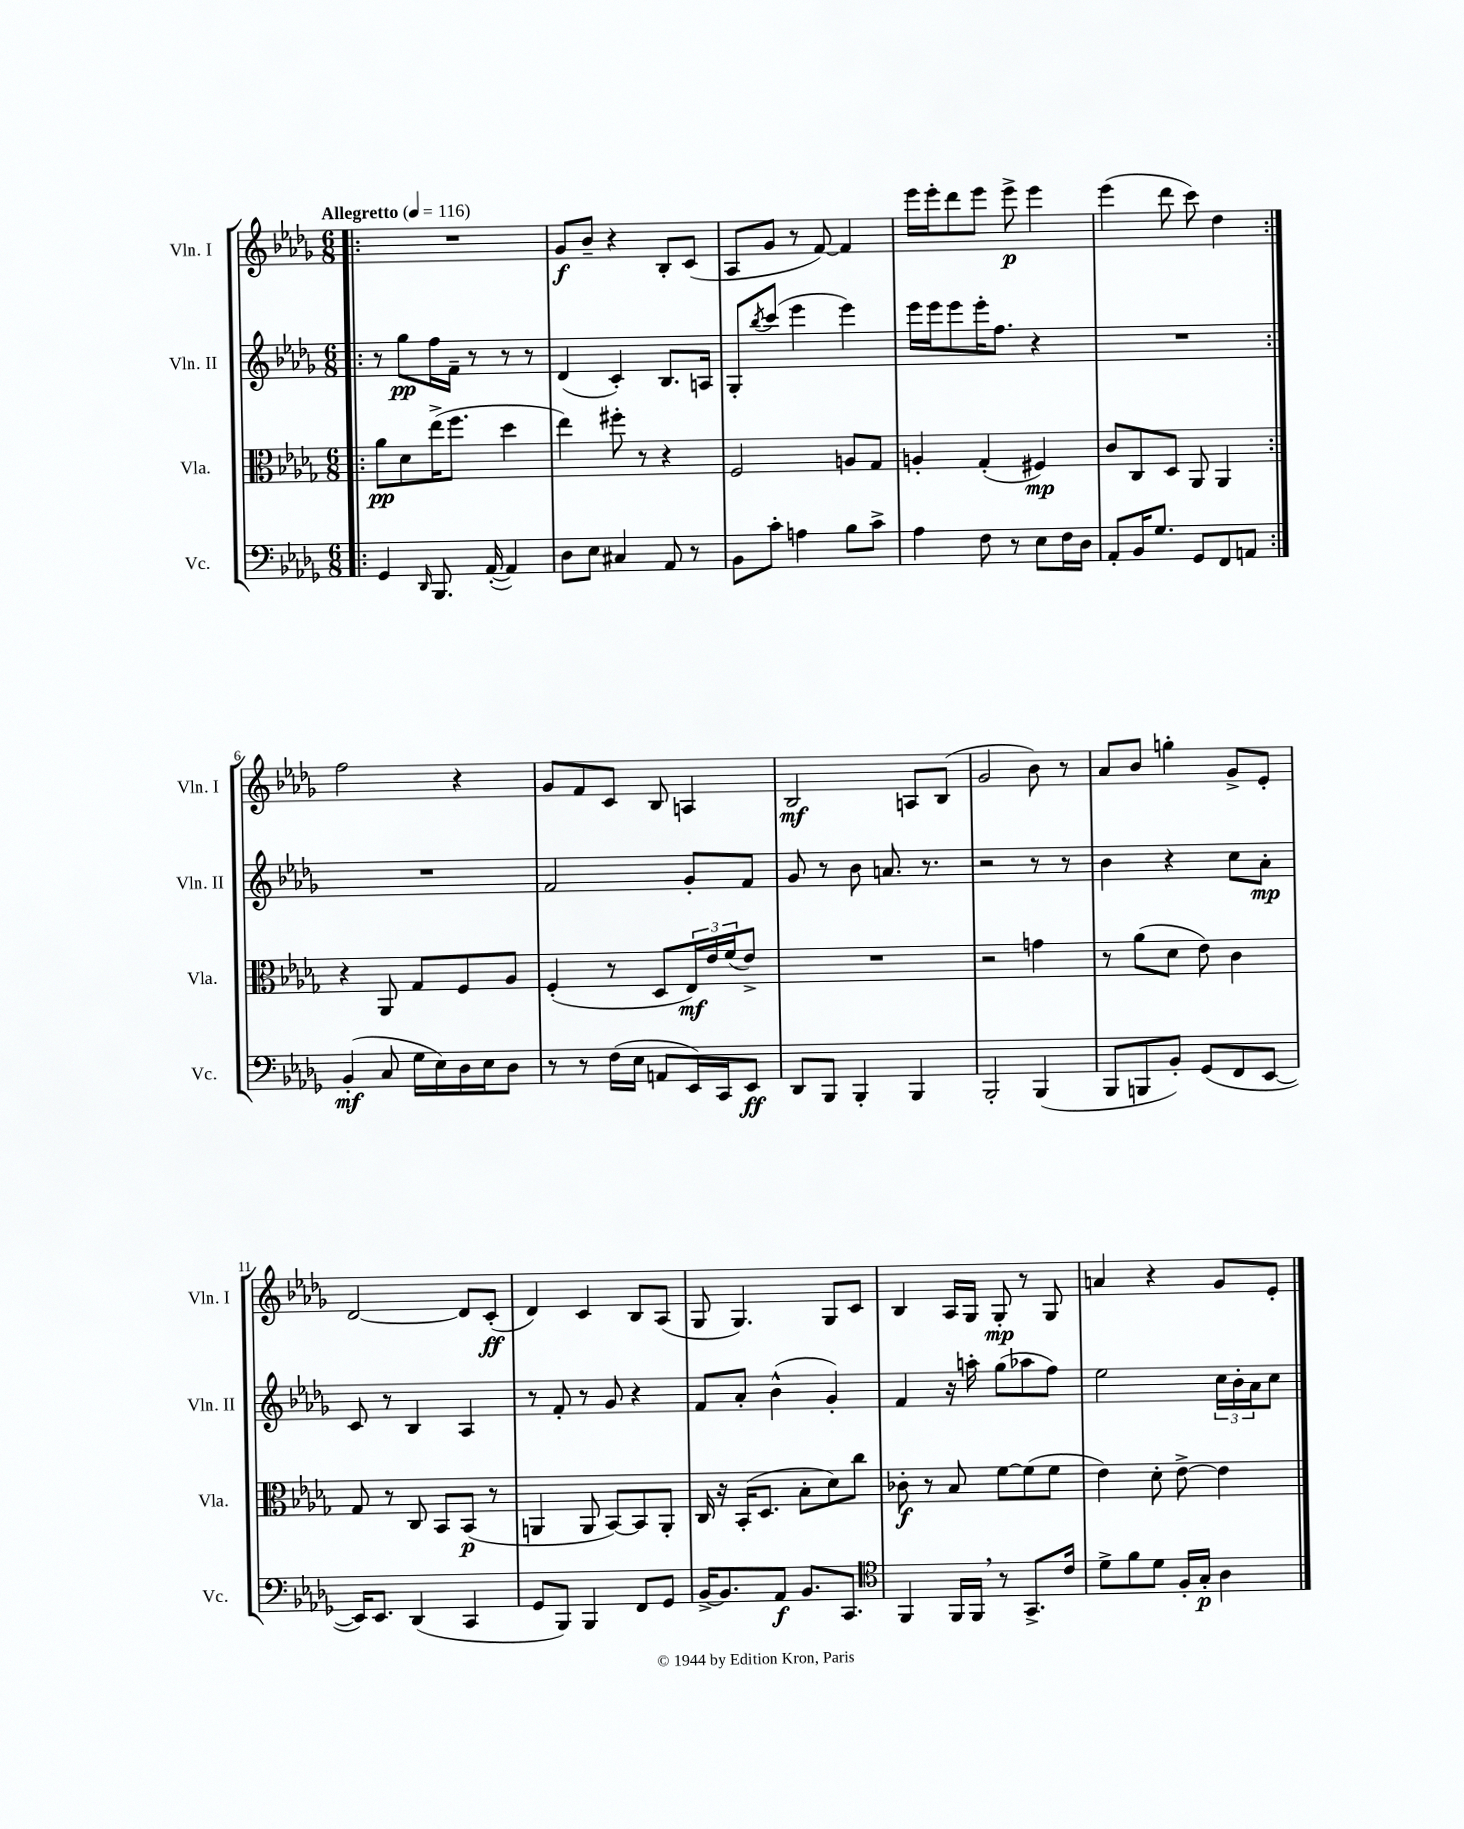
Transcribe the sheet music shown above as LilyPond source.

<<
\new StaffGroup <<
\new Staff = "s0" \with { instrumentName = "Vln. I" shortInstrumentName = "Vln. I" } {
    \clef treble \key des \major \numericTimeSignature \time 6/8 \tempo "Allegretto" 4 = 116
    \repeat volta 2 { \bar ".|:" R2. |
    ges'8\f bes'8-- r4 bes8-. c'8( |
    aes8 ges'8 r8 f'8~) f'4 |
    ees'''16 ees'''16-. des'''8 ees'''8 ees'''8->\p ees'''4 |
    ees'''4( des'''8 c'''8) des''4 | }
    f''2 r4 |
    ges'8 f'8 c'8 bes8 a4 |
    bes2\mf a8 bes8( |
    ges'2 bes'8) r8 |
    aes'8 bes'8 g''4-. ges'8-> ees'8-. |
    des'2~ des'8 c'8-.\ff( |
    des'4) c'4 bes8 aes8( |
    ges8 ges4.) ges8 c'8 |
    bes4 aes16 ges16 ges8-.\mp r8 ges8 |
    a'4 r4 ges'8 ees'8-. \bar "|." |
}
\new Staff = "s1" \with { instrumentName = "Vln. II" shortInstrumentName = "Vln. II" } {
    \clef treble \key des \major \numericTimeSignature \time 6/8
    \repeat volta 2 { \bar ".|:" r8 ges''8\pp f''16 f'16-- r8 r8 r8 |
    des'4( c'4-.) bes8. a16 |
    ges8-. \acciaccatura { bes''8 } c'''8( ees'''4 ees'''4) |
    ees'''16 ees'''16 ees'''8 ees'''16-. f''8. r4 |
    R2. | }
    R2. |
    f'2 ges'8-. f'8 |
    ges'8 r8 bes'8 a'8. r8. |
    r2 r8 r8 |
    bes'4 r4 c''8 aes'8-.\mp |
    c'8 r8 bes4 aes4 |
    r8 f'8-. r8 ges'8 r4 |
    f'8 aes'8-. bes'4-^( ges'4-.) |
    f'4 r16 a''16-. ges''8( aes''8 f''8) |
    ees''2 \tuplet 3/2 { c''16 bes'16-. aes'16 } c''8 \bar "|." |
}
\new Staff = "s2" \with { instrumentName = "Vla." shortInstrumentName = "Vla." } {
    \clef alto \key des \major \numericTimeSignature \time 6/8
    \repeat volta 2 { \bar ".|:" aes'8\pp des'8 ees''16->( f''8. des''4 |
    ees''4) fis''8-. r8 r4 |
    f2 a8 ges8 |
    a4-. ges4-.( fis4\mp) |
    c'8 c8 des8 aes,8 aes,4 | }
    r4 aes,8 ges8 f8 aes8 |
    f4-.( r8 des8 \tuplet 3/2 { ees16\mf) ees'16 f'16( } ees'8->) |
    R2. |
    r2 g'4 |
    r8 aes'8( des'8 ees'8) c'4 |
    ges8 r8 c8 bes,8 bes,8\p( r8 |
    a,4 a,8 bes,8~) bes,8 a,8-. |
    c16 r16 bes,16-.( des8. bes8-. des'8) c''8 |
    ces'8-.\f r8 bes8 f'8~ f'8( f'8 |
    ees'4) des'8-. ees'8~-> ees'4 \bar "|." |
}
\new Staff = "s3" \with { instrumentName = "Vc." shortInstrumentName = "Vc." } {
    \clef bass \key des \major \numericTimeSignature \time 6/8
    \repeat volta 2 { \bar ".|:" ges,4 \grace { des,16 } bes,,8. aes,16~-.( aes,4) |
    des8 ees8 cis4 aes,8 r8 |
    bes,8 c'8-. a4 bes8 c'8-> |
    aes4 f8 r8 ees8 f16 des16 |
    aes,8-. bes,16 ges8. ges,8 f,8 a,8 | }
    bes,4-.\mf( c8 ges16 ees16) des16 ees16 des8 |
    r8 r8 f16( ees16 a,8 ees,16) c,16 ees,8\ff |
    des,8 bes,,8 bes,,4-. bes,,4 |
    bes,,2-. bes,,4( |
    bes,,8 b,,8 bes,8-.) ges,8( f,8 ees,8~ |
    ees,16) ees,8. des,4( c,4 |
    ges,8 bes,,8) bes,,4 f,8 ges,8 |
    bes,16~-> bes,8. aes,8\f bes,8. c,8. |
    \clef tenor f,4 f,16 f,16 \breathe r8 ges,8.-> c'16 |
    des'8-> f'8 des'8 f16-. ges16-.\p aes4 \bar "|." |
}
>>
>>
